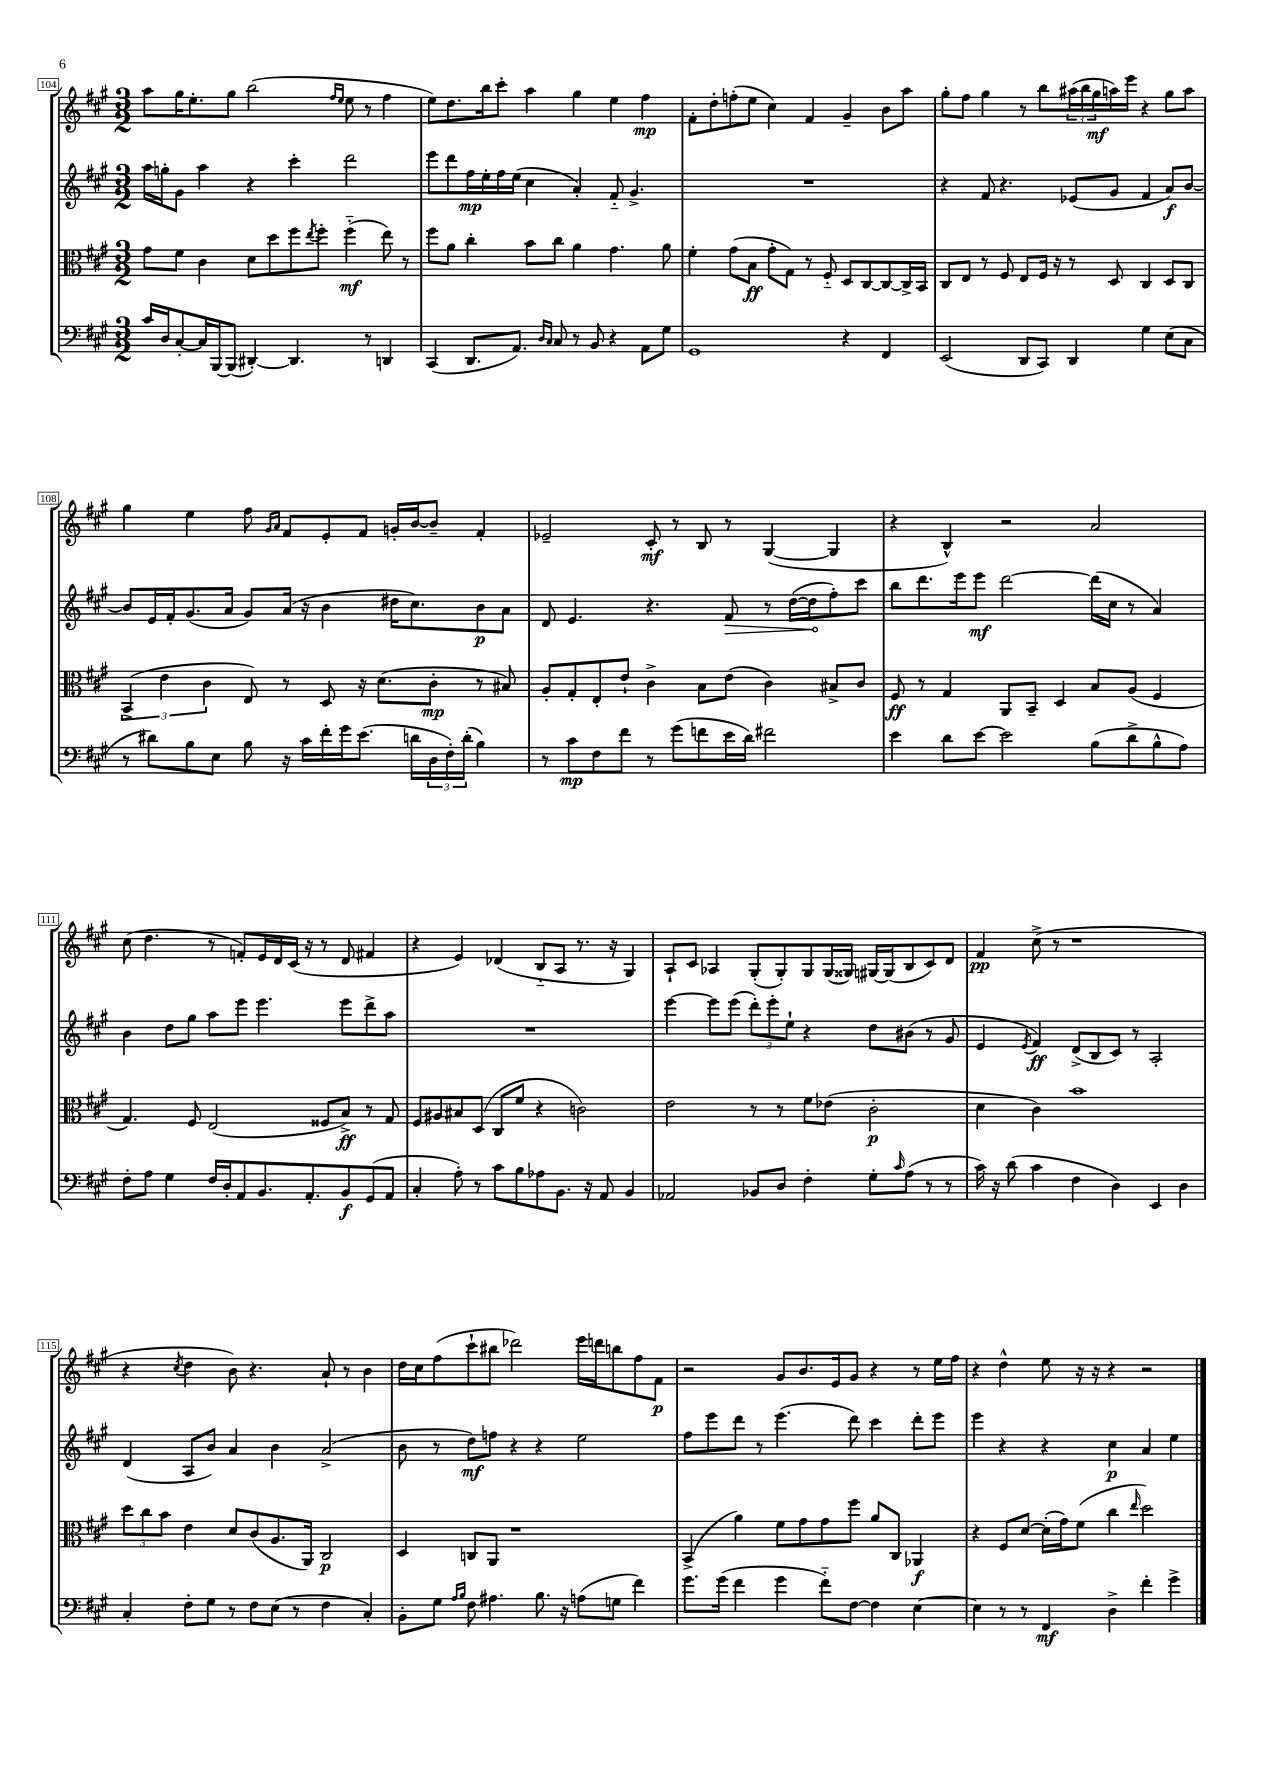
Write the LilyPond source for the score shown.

<<
\new StaffGroup <<
\new Staff = "s0" {
    \clef treble \key a \major \numericTimeSignature \time 3/2
    a''8 gis''16 e''8.-. gis''8 b''2( \grace { fis''16 e''16 } e''8 r8 fis''4 |
    e''8) d''8. b''16 cis'''8-. a''4 gis''4 e''4 fis''4\mp |
    fis'8-. d''8-. f''8-.( e''8 cis''4) fis'4 gis'4-- b'8 a''8 |
    gis''8-. fis''8 gis''4 r8 b''8 \tuplet 3/2 { ais''16( b''16 gis''16\mf } a''16) e'''16 r4 gis''8 a''8 |
    gis''4 e''4 fis''8 \grace { gis'16 a'16 } fis'8 e'8-. fis'8 g'16-. b'16~ b'8-- fis'4-. |
    ees'2-- cis'8-.\mf r8 b8 r8 gis4~( gis4 |
    r4 b4-^) r2 a'2 |
    cis''8( d''4. r8 f'8-.) e'16 d'16 cis'16( r16 r8 d'8 fis'4 |
    r4 e'4) des'4( b8-_ a8 r8. r16 gis4) |
    a8-! cis'8 aes4 gis8-.( gis8-.) gis8 gis16( gisis16) gis16~ gis16( b8 cis'8) d'8 |
    fis'4\pp cis''8->( r8 r1 |
    r4 \acciaccatura { cis''8 } d''4 b'8) r4. a'8-! r8 b'4 |
    d''16 cis''16 fis''8( cis'''8-! bis''8 des'''2) e'''16 d'''16 b''8 fis''8 fis'8\p |
    r2 gis'8 b'8. e'16 gis'8 r4 r8 e''16 fis''16 |
    r4 d''4-^ e''8 r16 r16 r4 r2 \bar "|." |
}
\new Staff = "s1" {
    \clef treble \key a \major \numericTimeSignature \time 3/2
    a''16 g''16-. gis'8 a''4 r4 cis'''4-. d'''2 |
    e'''8 d'''8 fis''16\mp e''16-. fis''16 e''16( cis''4 a'4-.) fis'8-_ gis'4.-> |
    R1. |
    r4 fis'8 r4. ees'8( gis'8 fis'4 a'8\f) b'8~ |
    b'8 e'16 fis'16-. gis'8.( a'16 gis'8) a'16( r16 b'4 dis''16 cis''8.) b'8\p a'8 |
    d'8 e'4. r4. \once \override Hairpin.circled-tip = ##t fis'8\> r8 d''16~( d''16\! fis''8-.) cis'''8 |
    b''8 d'''8. e'''16 e'''8\mf d'''2~ d'''16( cis''16 r8 a'4) |
    b'4 d''8 gis''8 a''8 e'''8 e'''4. e'''8 d'''8-> a''8 |
    R1. |
    e'''4~ e'''8 e'''8( \tuplet 3/2 { d'''8-.) e'''8-. e''8-! } r4 d''8 bis'8( r8 gis'8 |
    e'4 \acciaccatura { e'8 } fis'4\ff) d'8->( b8 cis'8) r8 a2-. |
    d'4( a8 b'8) a'4 b'4 a'2->( |
    b'8 r8 d''8\mf) f''8 r4 r4 e''2 |
    fis''8 e'''8 d'''8 r8 e'''4.( d'''8) cis'''4 d'''8-. e'''8 |
    e'''4 r4 r4 cis''4\p a'4 e''4 \bar "|." |
}
\new Staff = "s2" {
    \clef alto \key a \major \numericTimeSignature \time 3/2
    gis'8 fis'8 cis'4 d'8 d''8 fis''8 \acciaccatura { e''8 } fis''8-. fis''4-_\mf( e''8) r8 |
    fis''8 a'8 cis''4-. b'8 cis''8 a'4 gis'4. a'8 |
    fis'4-. gis'8( b8\ff gis'8-. gis8) r8 fis8-_ d8 cis8~ cis8~ cis16-> b,16 |
    cis8 e8 r8 fis8 e8 fis16 r16 r8 d8 cis4 d8 cis8 |
    \tuplet 3/2 { b,4->( e'4 cis'4 } e8) r8 d8 r16 d'8.( cis'8-.\mp r8 bis8) |
    a8-. gis8-. e8-. e'8-! cis'4-> b8 e'8( cis'4) bis8-> cis'8 |
    fis8\ff r8 gis4 a,8 b,8-- d4 b8 a8( fis4 |
    gis4.) fis8 e2( fisis8 b8->\ff) r8 gis8 |
    fis8 ais8 bis8 d8( cis8 fis'8 r4 c'2) |
    e'2 r8 r8 fis'8 ees'8( cis'2-.\p |
    d'4 cis'4) b'1 |
    \tuplet 3/2 { d''8 cis''8 b'8 } e'4 d'8 cis'8( a8. a,16) cis2\p |
    d4 c8 a,8 r1 |
    b,4->( a'4) fis'8 gis'8 gis'8 fis''8 a'8 cis8 aes,4\f |
    r4 fis8 d'8~ d'16-.( gis'16) fis'8( cis''4 \grace { e''16 } d''2) \bar "|." |
}
\new Staff = "s3" {
    \clef bass \key a \major \numericTimeSignature \time 3/2
    cis'16 d16 cis8~-. cis16 b,,16~ b,,8( dis,4~-.) dis,4. r8 d,4 |
    cis,4( d,8. a,8.) \grace { d16 cis16 } cis8 r8 b,8 r4 a,8 gis8 |
    gis,1 r4 fis,4 |
    e,2( d,8 cis,8) d,4 gis4 e8( cis8 |
    r8 dis'8) b8 e8 b8 r16 cis'16 fis'16-. gis'16 e'8.( d'16 \tuplet 3/2 { d16 fis16-.) d'16-.( } b4) |
    r8 cis'8\mp fis8 fis'8 r8 gis'8( f'8 e'16 d'16) fis'2 |
    e'4 d'8 e'8~ e'2 b8( d'8-> b8-^ a8) |
    fis8-. a8 gis4 fis16 d16-. a,8 b,8. a,8.-. b,8\f gis,8( a,8 |
    cis4-. a8-.) r8 cis'8 b8 aes8 b,8. r16 a,8 b,4 |
    aes,2 bes,8 d8 fis4-. gis8-. \grace { cis'16 } a8( r8 r8 |
    cis'16) r16 d'8( cis'4 fis4 d4) e,4 d4 |
    cis4-. fis8-. gis8 r8 fis8 e8( r8 fis4 cis4-.) |
    b,8-. gis8 \grace { a16 b16 } fis8 ais4. b8. r16 a8( g8 fis'4) |
    gis'8. gis'16( fis'4 gis'4 fis'8-_) fis8~ fis4 e4~ |
    e4 r8 r8 fis,4\mf d4-> fis'4-. gis'4-> \bar "|." |
}
>>
>>
\layout { \context { \Score currentBarNumber = #104 \override BarNumber.stencil = #(make-stencil-boxer 0.1 0.3 ly:text-interface::print) } }
